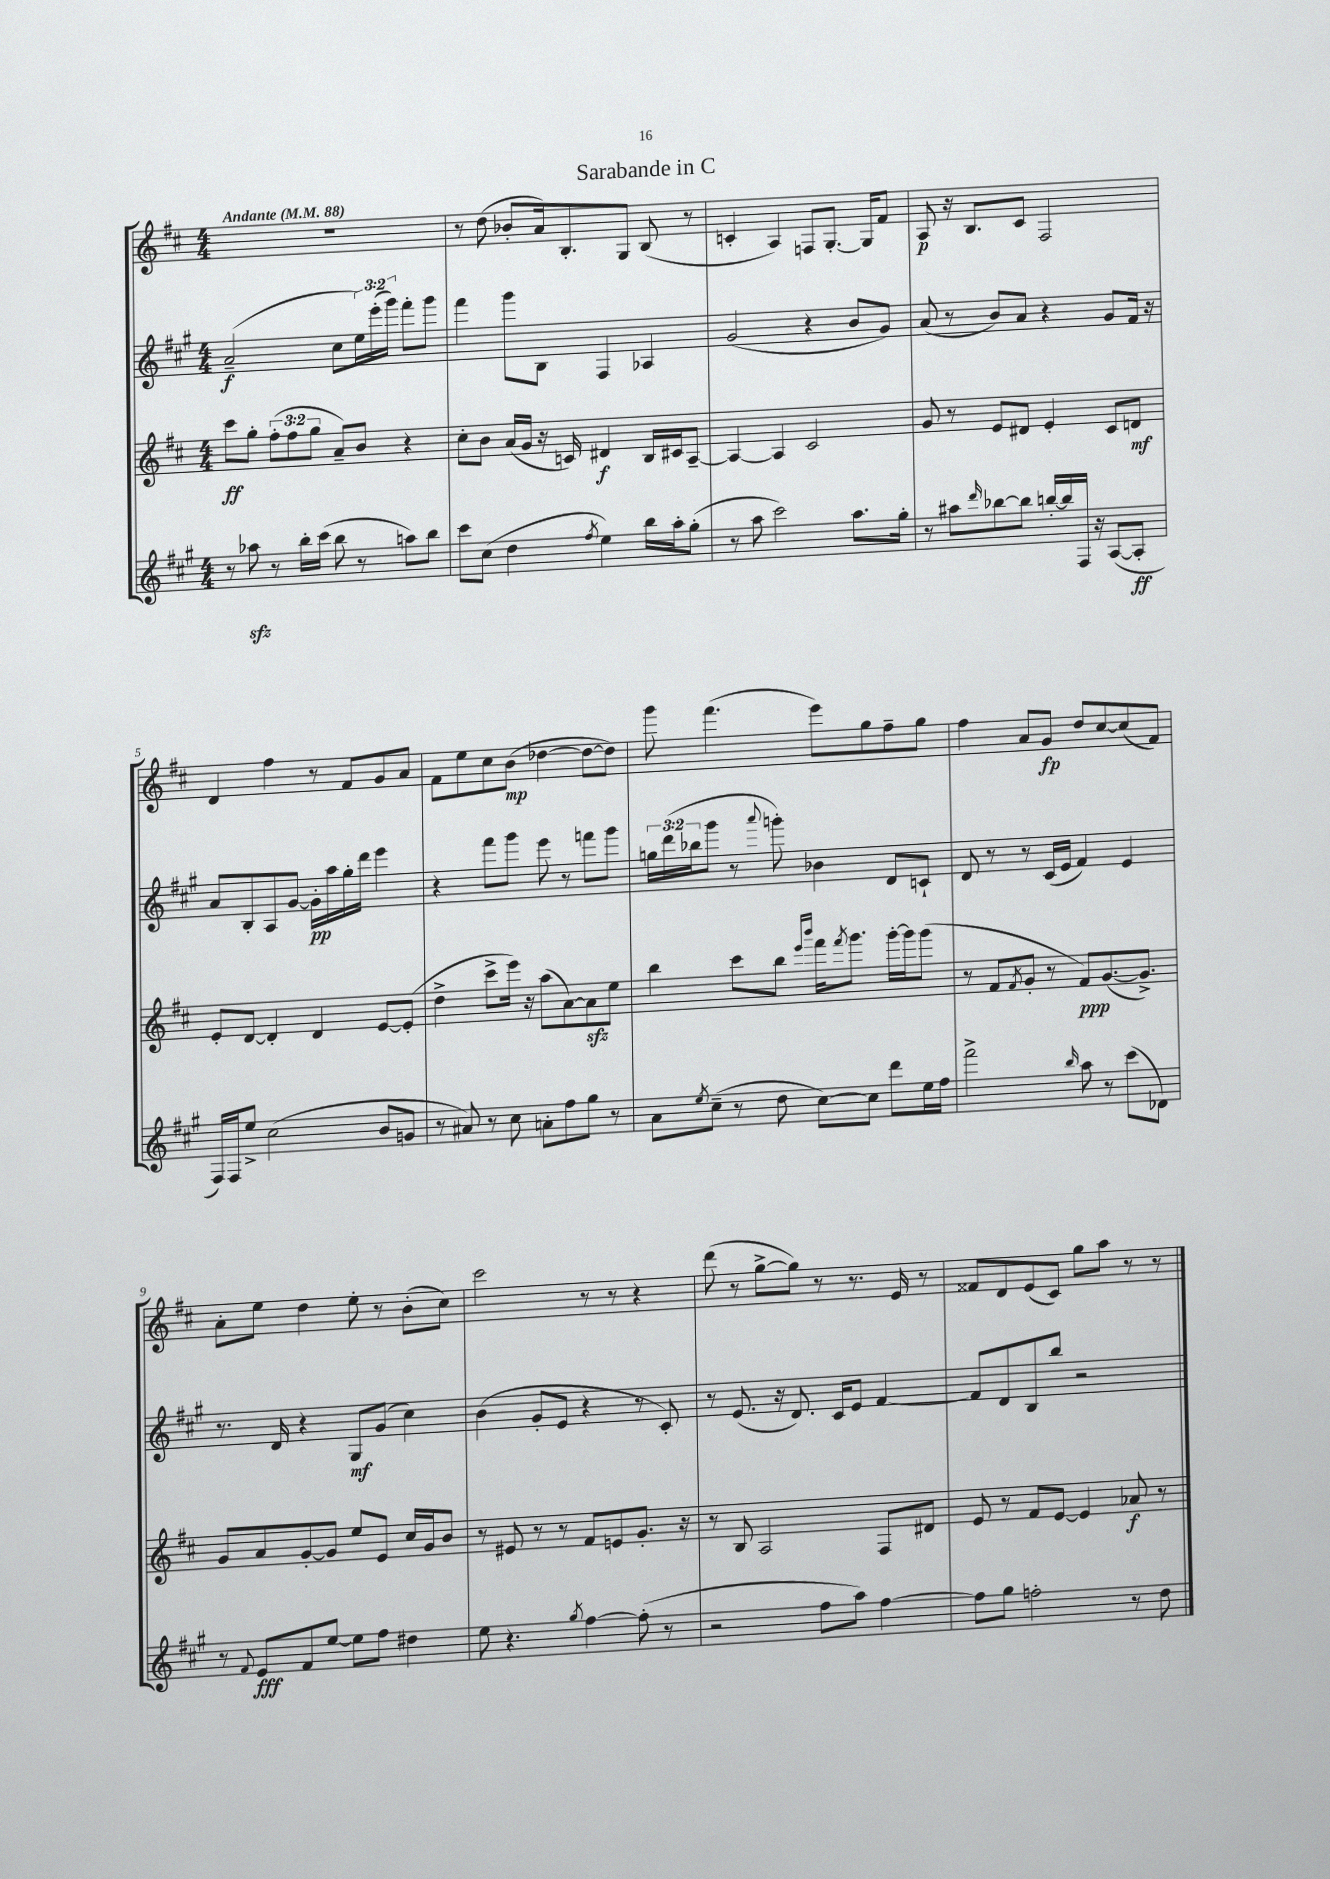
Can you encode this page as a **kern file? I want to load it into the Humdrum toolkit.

**kern	**kern	**kern	**kern
*staff4	*staff3	*staff2	*staff1
*clefG2	*clefG2	*clefG2	*clefG2
*k[f#c#g#]	*k[f#c#]	*k[f#c#g#]	*k[f#c#]
*M4/4	*M4/4	*M4/4	*M4/4
*MM88	*MM88	*MM88	*MM88
8r	8ccc#	(2a~	1r
8aa-	8gg'	.	.
8r	(12ff#'	.	.
.	12ff#	.	.
16bb'	.	.	.
.	12gg	.	.
(16ccc#	.	.	.
8bb	8a~)	8cc#	.
8r	8b	24ee)	.
.	.	(24eee'	.
.	.	24ggg#)	.
8aa)	4r	8fff#'	.
8bb	.	8ggg#	.
=	=	=	=
8ccc#	8cc#'	4fff#	8r
(8cc#	8b	.	(8dd
4dd	(16a	8ggg#	8b-'
.	16g	.	.
.	16r	8B	16a)
.	16c)	.	8.B'
8qff#	.	.	.
4ee)	4d#	4F#	.
.	.	.	8G
16bb	16B	4A-	(8B
16aa'	16c#	.	.
(8gg#'	[8A~	.	8r
=	=	=	=
8r	4A_	(2g#	4c'
8aa	.	.	.
2ccc#)	4A]	.	4A)
.	2c#	4r	8F
.	.	.	[8.G'
8.aa	.	8b	.
.	.	.	16G]
.	.	8g#)	8f#
16gg#'	.	.	.
=	=	=	=
8r	8g	(8a	8A
8aa#	8r	8r	16r
.	.	.	8.B
16qqddd	.	.	.
[8bb-	8e	8b)	.
8bb-]	8d#	8a	8c#
[16bb'	4e'	4r	2F#
16bb]	.	.	.
16F#	.	.	.
16r	.	.	.
([8A	8c#	8g#	.
8A']	8d	16f#	.
.	.	16r	.
=	=	=	=
16F#)	8e'	8a	4d
16F#	.	.	.
8ee^	[8d	8B'	.
(2cc#	4d']	8A	4ff#
.	.	[8g#	.
.	4d	16g#']	8r
.	.	16aa	.
.	.	16gg#'	8f#
.	.	16ddd	.
8b	[8e	4eee	8g
8g	(8e']	.	8a
=	=	=	=
8r	4dd^	4r	8f#
8a#)	.	.	8ee
8r	8ccc#^	8fff#	8cc#
8cc#	16eee)	8ggg#	(8b
.	16r	.	.
8a'	(8aa	8eee	[4dd-
8ff#	[8a)	8r	.
8gg#	8a]	8fff	8dd-_
8r	8ee	8ggg#	8dd-])
=	=	=	=
8a	4bb	24gg	8ggg
.	.	(24ddd	.
.	.	24bb-	.
8qee	.	.	.
(8cc#~	.	8ggg#	(4.fff#
8r	8ccc#	8r	.
.	.	8qqaaa	.
8dd	8bb	8ggg')	.
.	16qqeee	.	.
.	16qqbbb	.	.
[8cc#)	16fff#	4b-	8eee)
.	8qfff#	.	.
.	8.ggg	.	.
8cc#]	.	.	8gg
8ddd	[16ggg'	8d	8ff#~
.	16ggg]	.	.
16ee	(8ggg	8c`	8gg
16ff#	.	.	.
=	=	=	=
2fff#^	8r	8d	4ff#
.	8f#	8r	.
.	8qf#	.	.
.	8g'	8r	8a
.	8r	(16c#	8g
.	.	16e	.
16qqbb	.	.	.
8aa	8f#)	4f#)	8dd
8r	([8.g	.	[8cc#
(8ccc#	.	4e	(8cc#]
.	8.g^])	.	.
8d-)	.	.	8f#)
=	=	=	=
8r	8g	8.r	8a'
8qqf#	.	.	.
8e	8a	.	8ee
.	.	16d	.
8f#	[8g'	4r	4dd
[8ee	8g]	.	.
8ee]	8ee	8G#	8ee'
8ff#	8e	(8g#	8r
4dd#	16cc#	4cc#)	(8b'
.	16g	.	.
.	8b	.	8cc#)
=	=	=	=
8ee	8r	(4b	2ccc#
4.r	8e#	.	.
.	8r	8g#'	.
.	8r	8e	.
8qgg#	.	.	.
[4ff#	8f#	4r	8r
.	8e	.	8r
(8ff#']	8.g'	8r	4r
8r	.	8c#')	.
.	16r	.	.
=	=	=	=
2r	8r	8r	(8ddd
.	8B	(8.e	8r
.	2A	.	[8gg^
.	.	16r	.
.	.	8.d)	8gg])
8ff#	.	.	8r
.	.	16c#	.
8aa)	.	8e	8.r
[4ff#	8F#	[4f#	.
.	.	.	16e
.	8d#	.	8r
=	=	=	=
8ff#]	8e	8f#]	8f##
8gg#	8r	8d	8d
2ff'	8f#	8B	(8e
.	[8e	8bb	8c#)
.	4e]	2r	8gg
.	.	.	8aa
8r	8a-	.	8r
8dd	8r	.	8r
==	==	==	==
*-	*-	*-	*-
